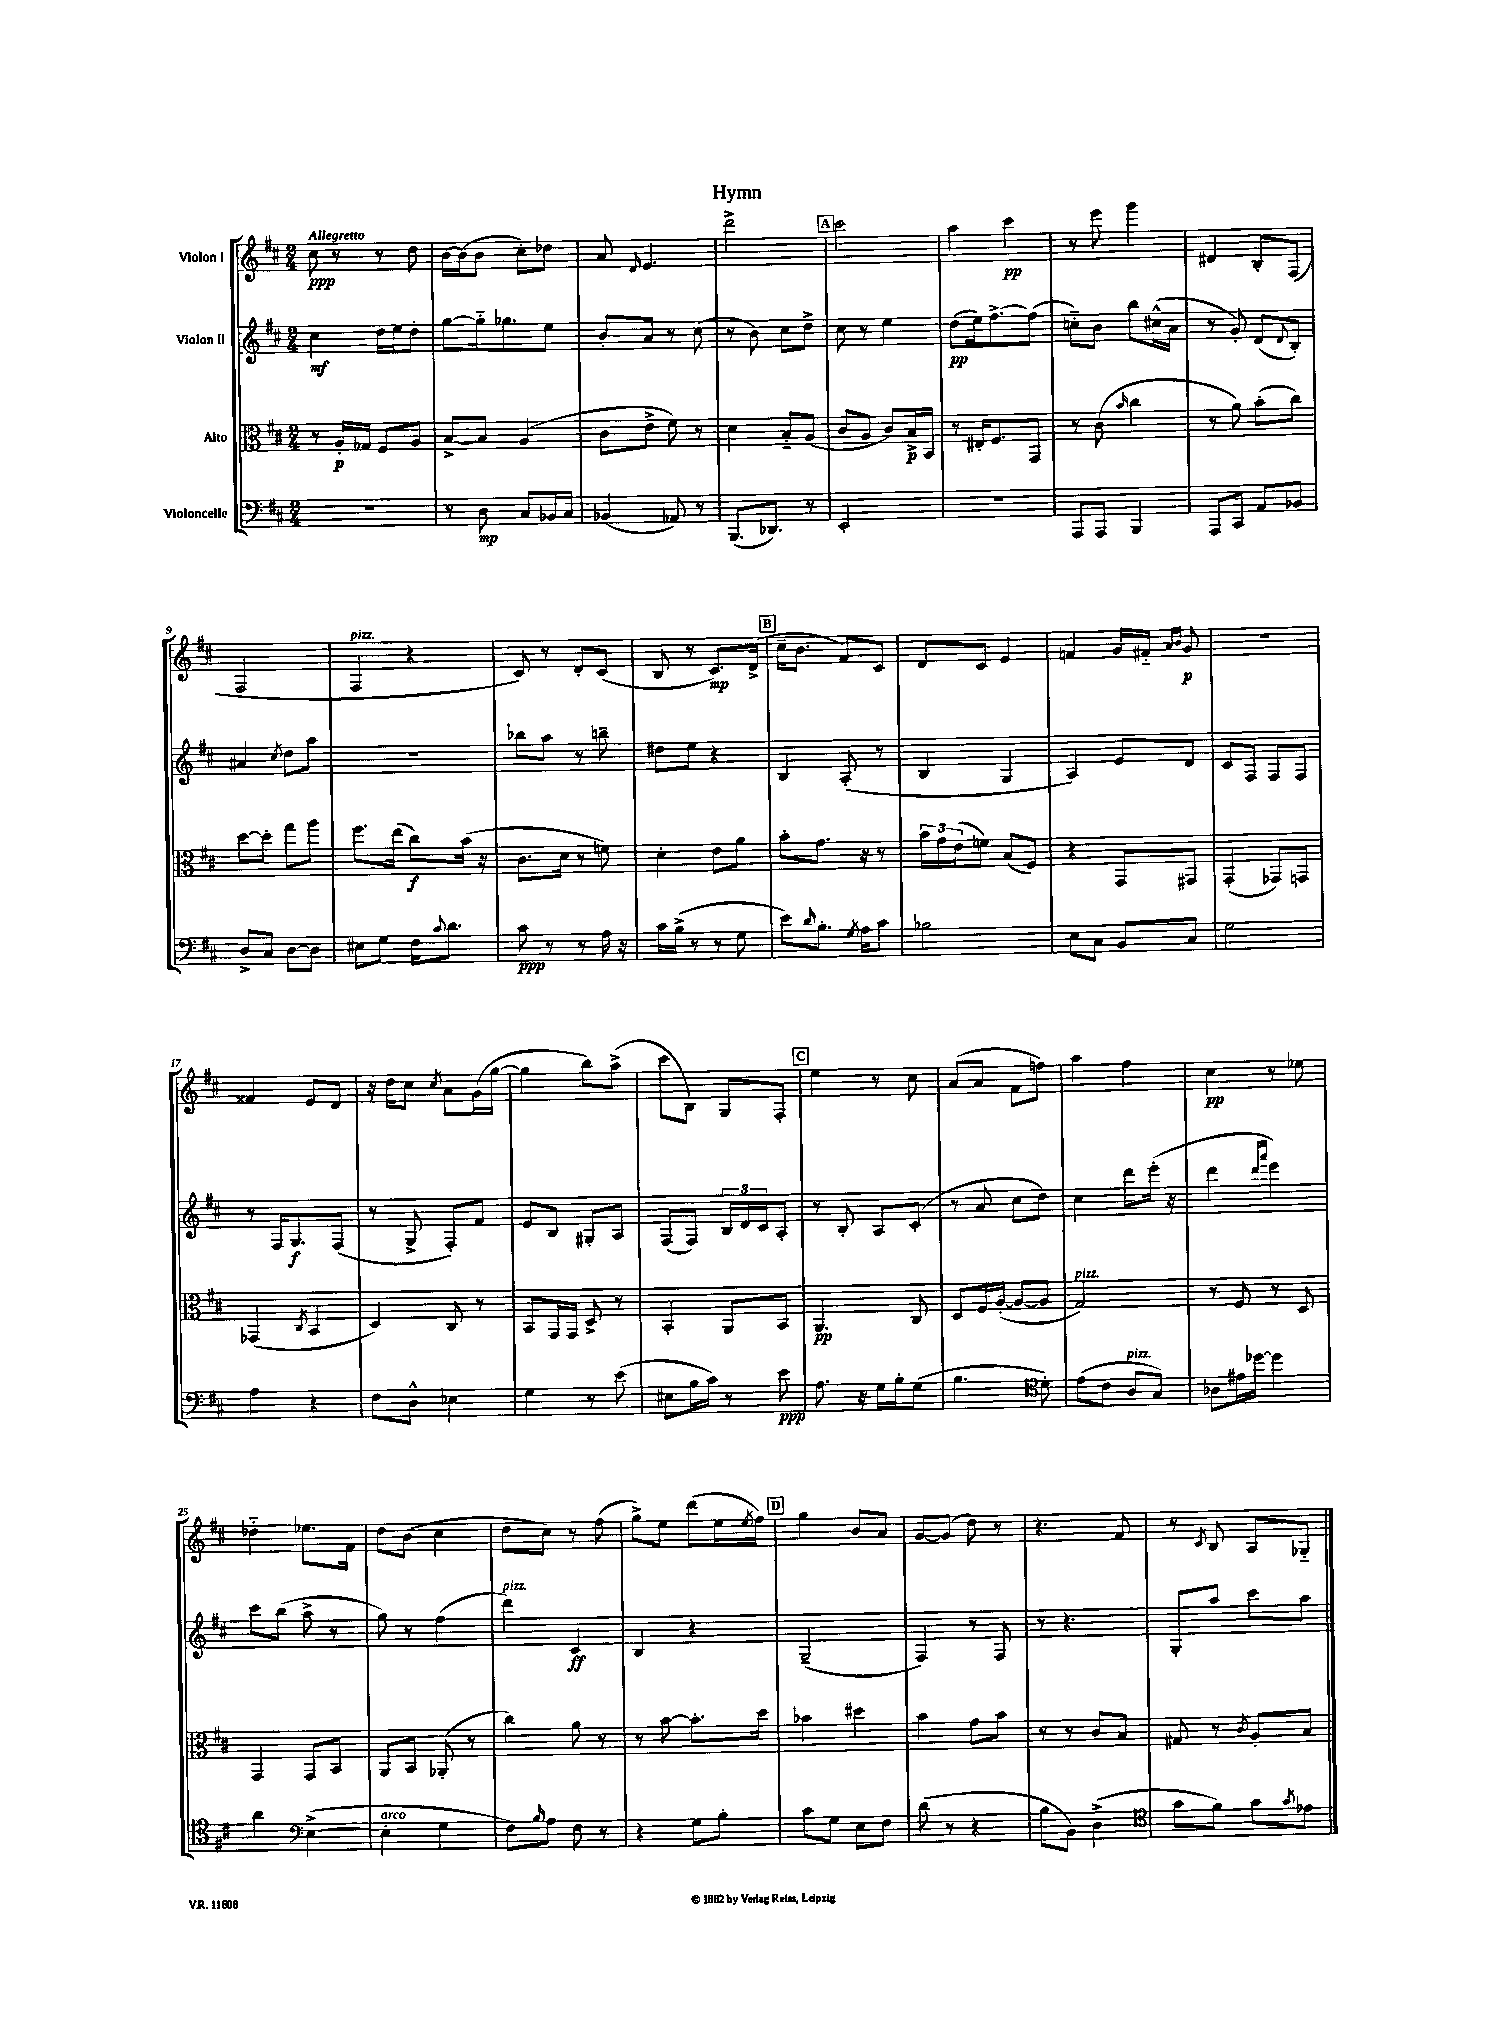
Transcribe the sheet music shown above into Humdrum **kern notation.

**kern	**kern	**kern	**kern
*staff4	*staff3	*staff2	*staff1
*clefF4	*clefC3	*clefG2	*clefG2
*k[f#c#]	*k[f#c#]	*k[f#c#]	*k[f#c#]
*M2/4	*M2/4	*M2/4	*M2/4
2r	8r	4cc#	8cc#
.	16A'	.	8r
.	16G-	.	.
.	8F#	16dd	8r
.	.	16ee	.
.	8A	8dd'	8dd
=	=	=	=
8r	[8B^	[8gg	[16b
.	.	.	(16b]
8D	8B]	16gg'~]	8b
.	.	8.gg-	.
8C#	(4A	.	8cc#')
16BB-	.	8ee	8dd-
16C#	.	.	.
=	=	=	=
(4BB-	8c#	8b'	8a
.	.	.	16qqd
.	8e^	8a	4.e
8AA-)	8f#)	8r	.
8r	8r	(8cc#	.
=	=	=	=
(8.BBB	4d	8r	2ddd^
.	.	8b)	.
8.DD-)	.	.	.
.	8B'~	8cc#	.
8r	(8A	8dd^	.
=	=	=	=
2EE'	8c#	8cc#	2ccc#
.	8A	8r	.
.	8c#)	4ee	.
.	16B^	.	.
.	16BB	.	.
=	=	=	=
2r	8r	(8dd	4aa
.	16E#'	16ee)	.
.	8.F#	[8.ff#^	.
.	.	.	4ccc#
.	8GG	(8ff#]	.
=	=	=	=
8AAA	8r	8cc'~)	8r
8AAA	(8c#	8b	8eee
.	16qqb	.	.
4BBB	4cc#	8bb	4ggg
.	.	(16cc#^^	.
.	.	16a	.
=	=	=	=
8AAA	8r	8r	4d#
8CC#	8a)	8g')	.
8AA	(8b'	(8d	8B'
.	.	8qqd	.
8BB-	8cc#)	8B')	(8F#
=	=	=	=
8D^	[8dd	4a#	2F#
8C#	8dd']	.	.
.	.	8qcc#	.
[8D	8gg	8dd	.
8D]	8aa	8aa	.
=	=	=	=
8E#	8.ff#	2r	4F#
8G	.	.	.
.	(16ee	.	.
16F#	8cc#)	.	4r
8qqc#	.	.	.
8.d	.	.	.
.	(16b	.	.
.	16r	.	.
=	=	=	=
8c#	8.c#	8bb-	8c#)
8r	.	8aa	8r
.	16d	.	.
8r	8r	8r	8d'
16A	8f)	8bb~	(8c#
16r	.	.	.
=	=	=	=
16c#	4d'	8dd#	8B
(16B^	.	.	.
8r	.	8ee	8r
8r	8e	4r	8.c#)
8G	8a	.	.
.	.	.	(16d^
=	=	=	=
8e)	8b'	4B	16cc#~
.	.	.	8.b
16qqd	.	.	.
8.B'	8.g	.	.
.	.	(8A'	8f#)
8qG	.	.	.
16A	16r	.	.
8c#	8r	8r	8c#
=	=	=	=
2B-	24b	4B	8d
.	24g	.	.
.	(24e	.	.
.	8f)	.	8c#
.	(8B	4G	4e
.	8F#)	.	.
=	=	=	=
8E	4r	4A)	4f
8C#	.	.	.
8BB	8GG	8e	16g
.	.	.	16f#'~
.	.	.	16qqa
.	.	.	16qqb
8C#	8GG#	8d	8g
=	=	=	=
2G	(4GG'	8c#	2r
.	.	8F#	.
.	8GG-)	8F#	.
.	8GG	8F#	.
=	=	=	=
4A	(4GG-	8r	4f##
.	.	16F#	.
.	.	8.G	.
.	8qC#	.	.
4r	4BB	.	8e
.	.	(8F#	8d
=	=	=	=
8F#	4D)	8r	16r
.	.	.	16dd
8D^^	.	8G^	8cc#
.	.	.	8qcc#
4E-	8C#	8F#')	8a
.	8r	8f#	(16g
.	.	.	[16gg
=	=	=	=
4G	8BB	8e	4gg]
.	16GG	8B	.
.	16GG	.	.
8r	8D^	8G#'	8bb)
(8e	8r	8A	(8aa^
=	=	=	=
8E#	4BB'	(8F#	8ccc#
16B	.	8F#)	8B)
16c#)	.	.	.
8r	8AA	24B	8G
.	.	24d	.
.	.	24c#	.
8e	8BB	8A'	8F#'
=	=	=	=
8.A	4.AA	8r	4ee
.	.	8B'	.
16r	.	.	.
16G	.	8A	8r
16B'	.	.	.
(8G	8C#	(8c#'	8cc#
=	=	=	=
4.B	8D	8r	(8a
.	16F#	8a	8a
.	([16A'	.	.
.	8A_	8cc#	8f#
*clefC4	*	*	*
8d')	8A]	8dd)	8ff)
=	=	=	=
(8e	2G)	4cc#	4aa
8c#	.	.	.
8A	.	8ddd	4ff#
8G)	.	(16eee'	.
.	.	16r	.
=	=	=	=
8A-	8r	4ddd	4cc#
16e#	8F#	.	.
[16dd-	.	.	.
.	.	16qqddd	.
.	.	16qqaaa	.
4dd-]	8r	4eee)	8r
.	8D	.	8ee-
=	=	=	=
4a	4GG	8ccc#	4dd-'~
.	.	(8bb	.
*clefF4	*	*	*
([4E^	8GG	8aa^	8.ee-
.	8BB	8r	.
.	.	.	16f#
=	=	=	=
4E']	8AA	8gg)	8dd
.	8BB	8r	(8b
4G	(8AA-'	(4ff#	4cc#
.	8r	.	.
=	=	=	=
8F#)	4cc#)	4ddd)	8dd
16qqB	.	.	.
8A	.	.	8cc#)
8F#	8a	4c#	8r
8r	8r	.	(8ff#
=	=	=	=
4r	8r	4B	8gg^)
.	[8b	.	8ee
8G	8.b']	4r	(8ddd
8B'	.	.	16ee
.	.	.	8qee
.	16dd	.	16ff#)
=	=	=	=
8c#	4b-	(2G~	4gg
8G	.	.	.
8E	4dd#	.	8b
8F#	.	.	8a
=	=	=	=
(8d	4b	4F#)	[8g
8r	.	.	(8g]
4r	8g	8r	8dd)
.	8b	8F#	8r
=	=	=	=
8B	8r	8r	4.r
8BB)	8r	4.r	.
(4D^	8c#	.	.
.	8B	.	8f#
=	=	=	=
*clefC4	*	*	*
8g	8G#	8G'	8r
.	.	.	8qc#
8f#)	8r	8aa	8B
.	8qc#	.	.
8g	8A'	8ccc#	8A
8qg	.	.	.
8e-	8B	8aa	8G-'~
==	==	==	==
*-	*-	*-	*-
